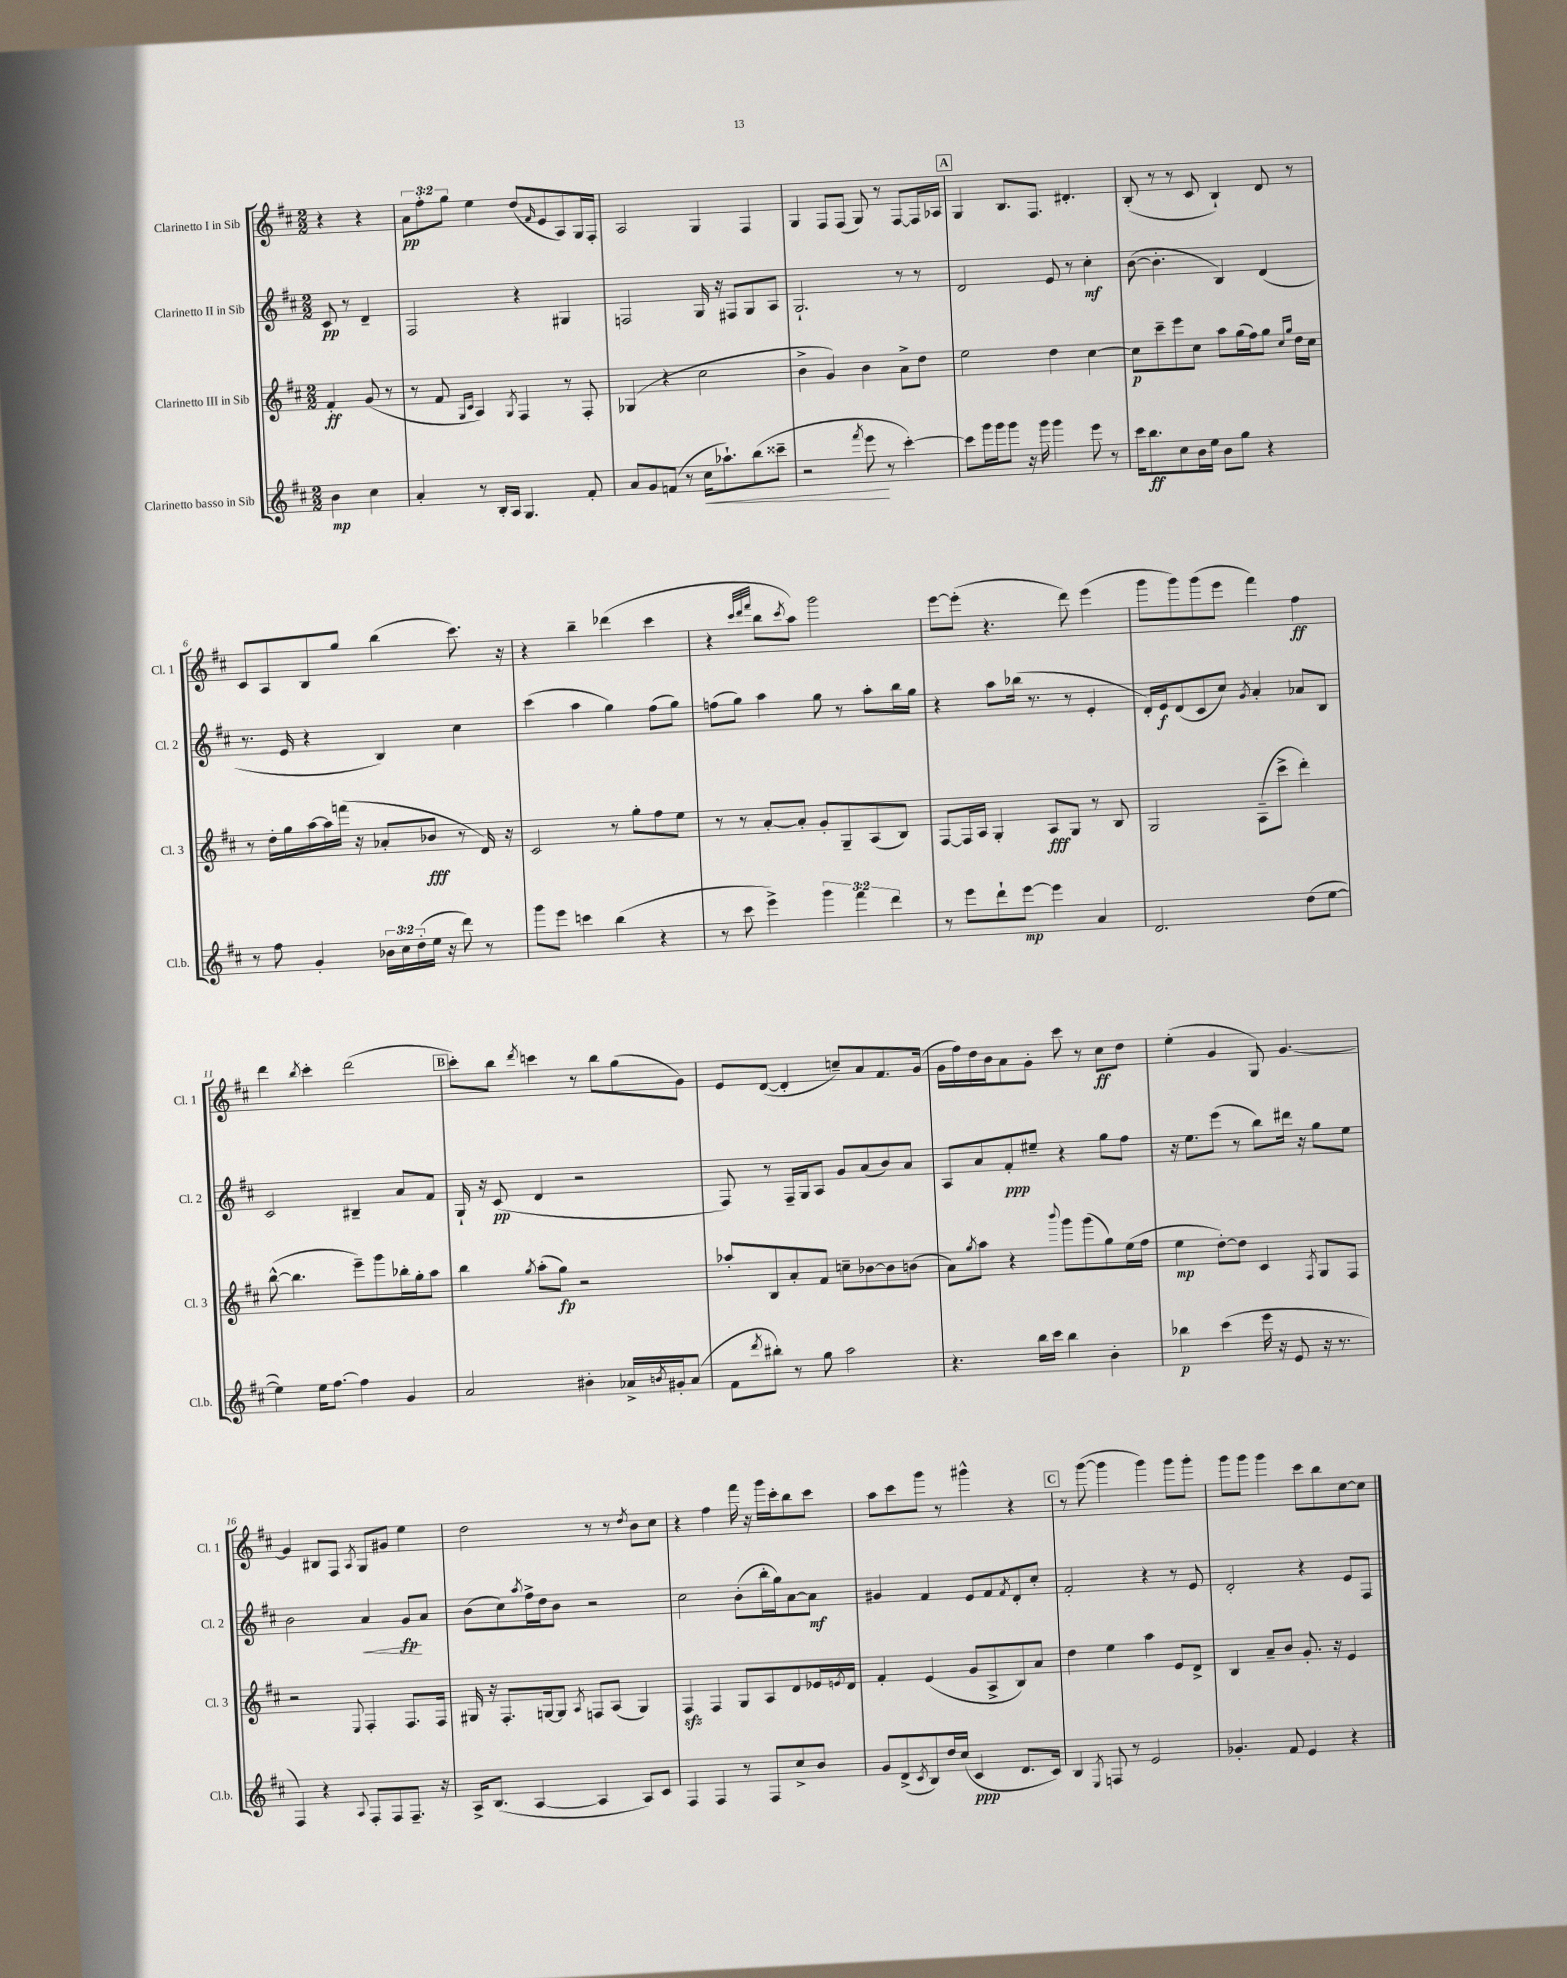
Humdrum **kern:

**kern	**kern	**kern	**kern
*staff4	*staff3	*staff2	*staff1
*clefG2	*clefG2	*clefG2	*clefG2
*k[f#c#]	*k[f#c#]	*k[f#c#]	*k[f#c#]
*M2/2	*M2/2	*M2/2	*M2/2
4b	4f#'	8c#	4r
.	.	8r	.
4cc#	(8g	4d~	4r
.	8r	.	.
=	=	=	=
4a'	8r	2F#	12a
.	.	.	12ff#'
.	8f#	.	.
.	.	.	12gg
.	16qqG	.	.
.	16qqc#	.	.
8r	4A)	.	4ee
16B'	.	.	.
16A	.	.	.
.	8qG	.	.
4.G	4F#	4r	(8dd
.	.	.	16qqf#
.	.	.	8e
.	8r	4G#	8A)
8f#'	8F#'	.	16G
.	.	.	16F#'
=	=	=	=
8a	(4G-	2F	2A
8g	.	.	.
(8f	4r	.	.
8r	.	.	.
16cc#	2cc#	16G	4G
8.aa-`)	.	16r	.
.	.	8F#	.
(8bb	.	8G	4F#
8ccc##~	.	8A	.
=	=	=	=
2r	4b^	2.G`	4G
.	4g)	.	8F#
.	.	.	(8F#
8qfff#	.	.	.
8eee	4b	.	8G)
8r	.	.	8r
[4ccc#')	8a^	8r	[8F#
.	8dd	8r	16F#]
.	.	.	16A-
=	=	=	=
8ccc#]	2ee	2d	4G
16ggg	.	.	.
16ggg	.	.	.
8ggg	.	.	8.B
16r	.	.	.
16ggg	.	.	8.F#
4ggg	4dd	8e	.
.	.	8r	4.d#'
8eee	[4cc#	4cc#'	.
8r	.	.	.
=	=	=	=
16ccc#	8cc#]	([8b	(8B'
8.bb	.	.	.
.	8ccc#~	4.b']	8r
8cc#	8eee	.	8r
16b	8cc#	.	8c#
16ee	.	.	.
8b	8aa	4B)	4B`)
8gg	(16gg	.	.
.	16ff#)	.	.
4r	8gg	(4d	8d
.	16qqcc#	.	.
.	16qqgg	.	.
.	16dd	.	8r
.	16cc#	.	.
=	=	=	=
8r	8r	8.r	8c#
8ff#	16dd'	.	8A
.	16gg	16e	.
4g'	[16aa	4r	8B
.	16aa]	.	.
.	(16fff	.	8gg
.	16r	.	.
24b-	8a-'	4B)	(4bb
24cc#	.	.	.
(24dd'	.	.	.
16ee	8b-	.	.
16r	.	.	.
8ddd)	8r	4cc#	8.ccc#)
8r	16d)	.	.
.	16r	.	16r
=	=	=	=
8ggg	2c#	(4ccc#	4r
8eee	.	.	.
4ccc	.	4aa	4bb~
(4bb	8r	4gg)	(4ddd-
.	8gg'	.	.
4r	8ff#	(8ff#	4ccc#
.	8ee	8gg)	.
=	=	=	=
8r	8r	(8ff	4r
8ccc#	8r	8gg)	.
.	.	.	32qqccc#
.	.	.	32qqddd
.	.	.	32qqfff#
4eee^)	[8a'	4aa	8bb
.	.	.	8qccc#
.	8a']	.	8aa)
6ggg	8g'	8gg	2ggg
.	8G~	8r	.
6fff#	.	.	.
.	(8A	8aa'	.
6ddd	.	.	.
.	8B)	16bb	.
.	.	16gg	.
=	=	=	=
8r	[8F#	4r	[8eee
8eee	16F#]	.	(8eee']
.	16A	.	.
8ddd`	4G'	8aa	4.r
[8eee	.	(16bb-	.
.	.	8.r	.
4eee]	8A	.	.
.	8G	8r	8ddd)
4a	8r	4e'	(4eee
.	8B	.	.
=	=	=	=
2.d	2G	16d')	8ggg
.	.	16e	.
.	.	(8d	8ggg)
.	.	8c#	(8ggg
.	.	8cc#)	8eee
.	.	8qg	.
.	(8A~	4a'	4fff#)
.	8ccc#^	.	.
(8dd	4ddd')	8a-	4ff#
[8ee	.	8B	.
=	=	=	=
4ee])	([8bb^^	2c#	4ddd
.	4.bb]	.	.
.	.	.	8qbb
16ee	.	.	4ccc#'
[8.ff#	.	.	.
4ff#]	8eee~)	4B#~	(2ddd
.	8ggg	.	.
4g	16bb-'	8a	.
.	16gg'	.	.
.	8aa	8f#	.
=	=	=	=
2a	4bb	16G`	8ccc#')
.	.	16r	.
.	.	(8c#	8bb
.	8qgg	.	8qddd
.	(8aa'	4d	4ccc
.	8gg)	.	.
4b#'	2r	2r	8r
.	.	.	8bb
16a-^	.	.	(8gg
8qb	.	.	.
16g#'	.	.	.
(8a-	.	.	8g)
=	=	=	=
8f#	8aa-'	8F#)	8e
8qddd	.	.	.
8bb#')	8B	8r	([8d
8r	8a'	16F#~	4d']
.	.	16G	.
8gg	8f#	8A	.
2aa	8cc~	8g	8cc~)
.	[8b-	(8a	8a
.	8b-]	8b)	8.f#
.	(8b	8a	.
.	.	.	(16g
=	=	=	=
4.r	8a)	8A	16g
.	.	.	16ff#)
.	8qgg	.	.
.	8aa	8a	16dd
.	.	.	16b
.	4r	8f#'	8a
16bb	.	8ee#~	8g'
16ccc#	.	.	.
.	8qqbbb	.	.
4bb	8ggg	4r	8ccc#
.	(8ggg	.	8r
4b'	8gg)	8gg	8cc#
.	(16ee	8ff#	8dd
.	16ff#	.	.
=	=	=	=
4bb-	4ee	16r	(4ee'
.	.	8.ee	.
(4ccc#	[8dd')	(8eee	4g
.	8dd]	8r	.
16eee	4c#	8bb)	8G)
16r	.	.	.
8e	.	16ddd#	[4.g
.	.	16r	.
.	8qF#	.	.
16r	8G	8gg	.
8.r	.	.	.
.	8F#	8ee	.
=	=	=	=
4F#)	2r	2b	4g]
4r	.	.	8B#
.	.	.	8F#
8qqA	8qqE	.	8qA
8F#'	4F#'	4a	8G
8F#	.	.	8g#
8.F#~	8.F#	8g	4ee
.	.	8a	.
16r	16F#	.	.
=	=	=	=
16A^	16G#	(8b	2dd
(8.B	16r	.	.
.	8.F#'	8cc#)	.
.	.	8qaa	.
[4A	.	16ff#^	.
.	[16G	16dd	.
.	8G]	8b	.
.	8qA	.	.
4A]	8F	2r	8r
.	(8A	.	8r
.	.	.	8qdd
8A)	4G)	.	8b
8c#	.	.	8cc#
=	=	=	=
4F#	4F#	2cc#	4r
4F#	4F#	.	4ff#
8r	8G	(8b'	16fff#
.	.	.	16r
8F#	8A	16bb'	16ggg
.	.	16gg)	16ccc#'
8cc#^	8d	[8a	8bb
8b	16e-	8a]	8ccc#
.	8qe	.	.
.	16d	.	.
=	=	=	=
8g	4f#'	4g#	8aa
(8d^	.	.	8ccc#
8qc#	.	.	.
8B)	(4e	4f#	8ggg
16dd	.	.	8r
(16cc#	.	.	.
4c#	8g	8e	4ggg#^^
.	8A^	8f#	.
.	.	8qf#	.
8.d	8B)	8d'	4r
.	8a	8cc#'	.
16c#)	.	.	.
=	=	=	=
4B	4dd	2f#'	8r
.	.	.	([8ggg
8qE	.	.	.
8F	4ee	.	4ggg]
8r	.	.	.
2e	4aa	4r	4ggg)
.	8e	8r	8ggg
.	8d^	8e	8ggg'
=	=	=	=
4.g-'	4B	2d'	8ggg
.	.	.	8ggg
.	8a~	.	4ggg
8f#	8b	.	.
4e	8.g'	4r	8ccc#
.	.	.	8bb
.	16r	.	.
4r	4e	8e	[8cc#
.	.	8F#	8cc#]
==	==	==	==
*-	*-	*-	*-
